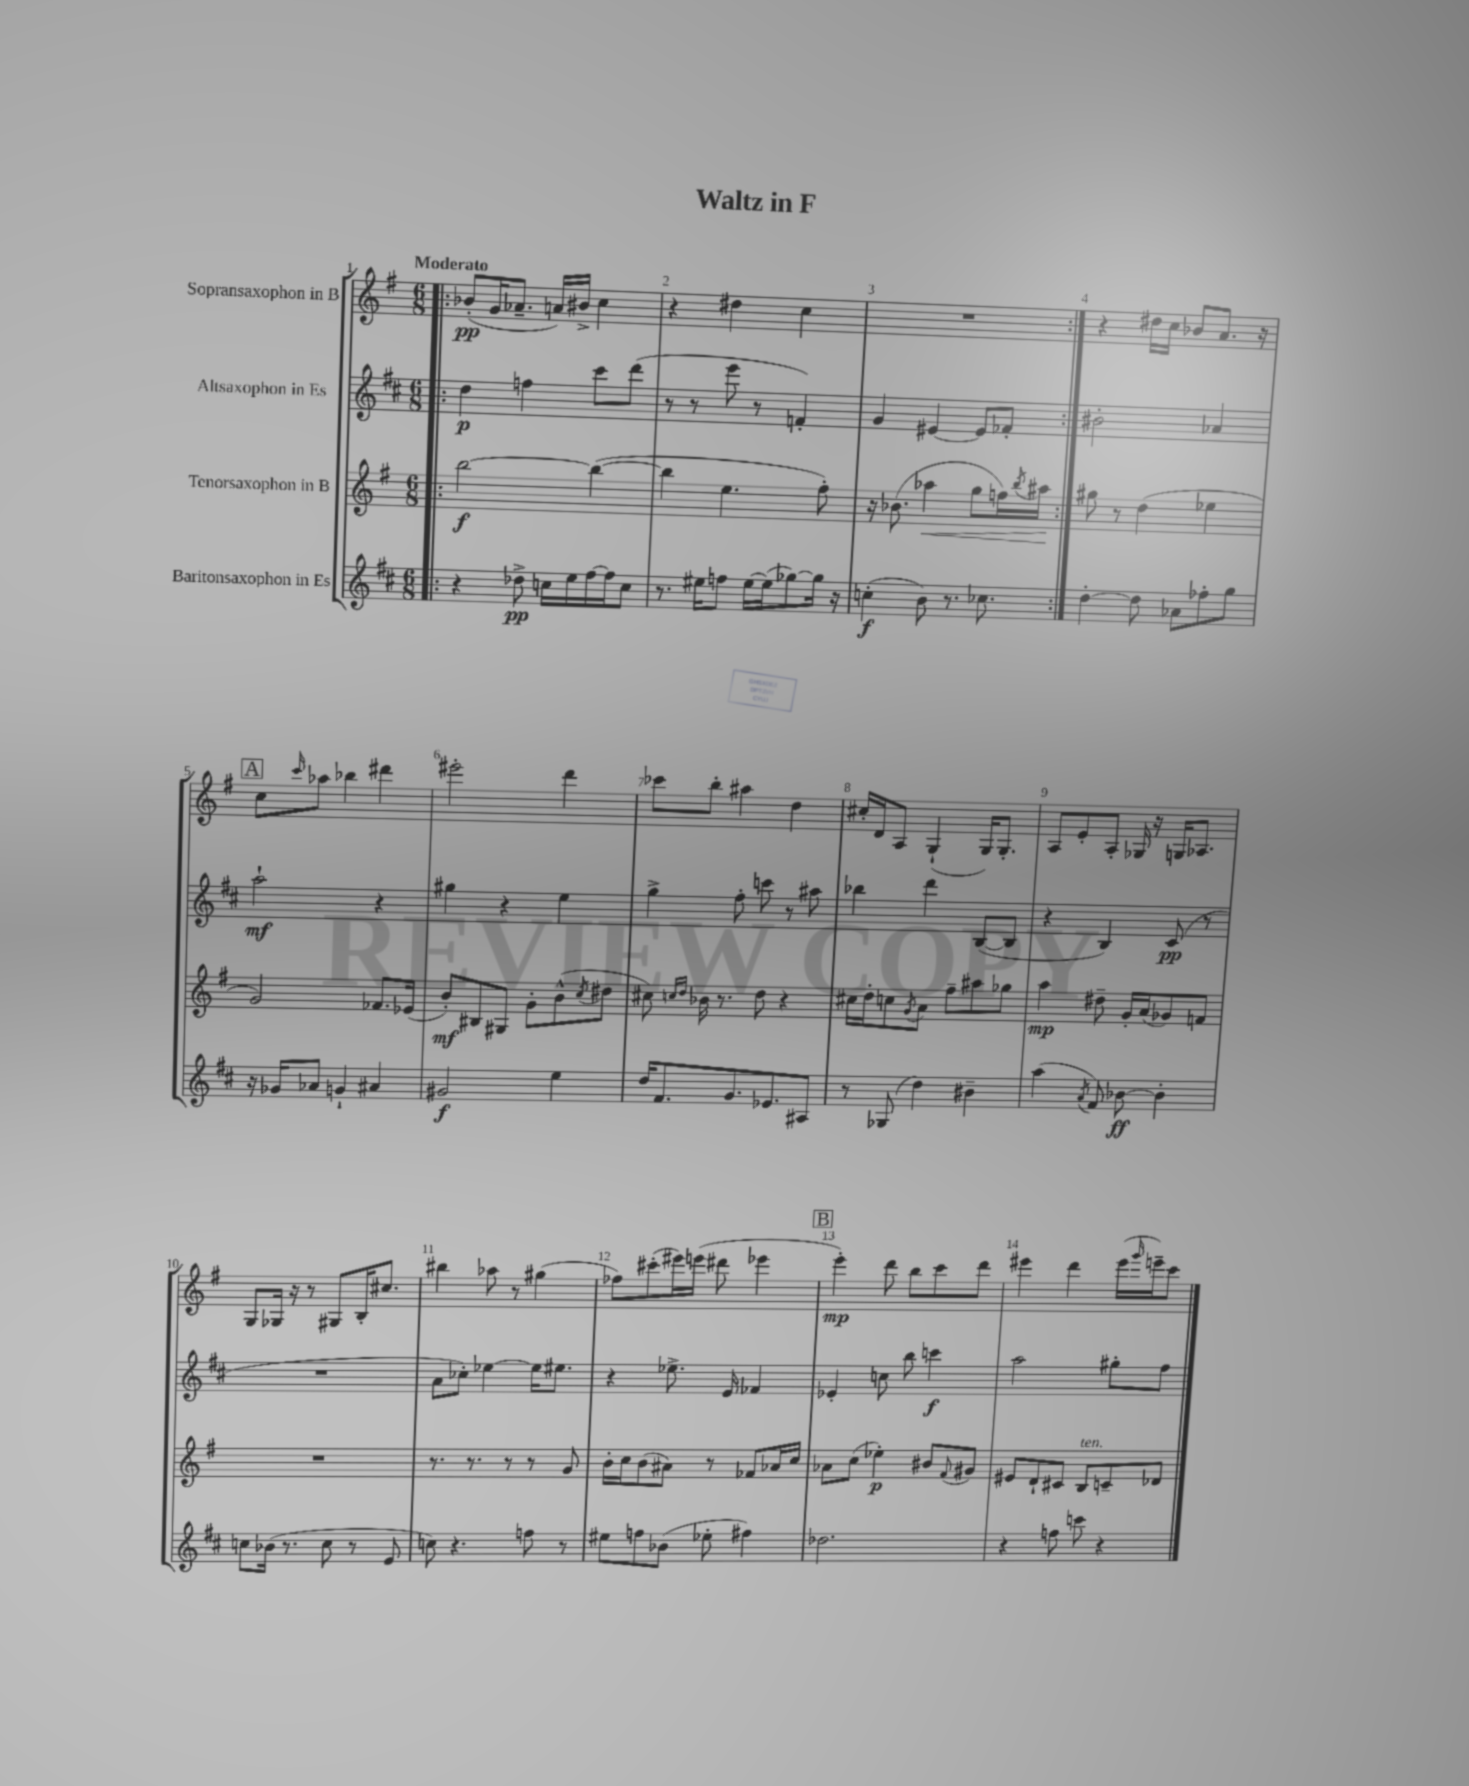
\header { title = "Waltz in F" }
<<
\new StaffGroup <<
\new Staff = "s0" \with { instrumentName = "Sopransaxophon in B" } {
    \clef treble \key g \major \numericTimeSignature \time 6/8 \tempo "Moderato"
    \repeat volta 2 { \bar ".|:" bes'8-.\pp( g'16 aes'8.-- a'16) bis'16-> c''4 |
    r4 dis''4 c''4 |
    R2. | }
    r4 dis''16 c''16 bes'8 a'8. r16 |
    \mark \markup { \box "A" } c''8 \grace { c'''16 } aes''8 bes''4 dis'''4 |
    eis'''2-. d'''4 |
    ces'''8 b''8-. ais''4 d''4 |
    cis''16-. d'16 a8 g4-!( g16) g8.-. |
    a8 e'8-. a8-. ges16 r16 g16 aes8. |
    g8 ges16 r16 r8 gis8 b16-. cis''8. |
    bis''4 aes''8 r8 gis''4( |
    fes''8) cis'''8-.( eis'''16) e'''16( dis'''8 ees'''4 |
    \mark \markup { \box "B" } e'''4-.\mp) d'''8 b''8 c'''8 d'''8 |
    eis'''4 d'''4 eis'''16( \grace { g'''16 } e'''16--) c'''8 \bar "|." |
}
\new Staff = "s1" \with { instrumentName = "Altsaxophon in Es" } {
    \clef treble \key d \major \numericTimeSignature \time 6/8
    \repeat volta 2 { \bar ".|:" d''4\p f''4 cis'''8 d'''8( |
    r8 r8 e'''8 r8 f'4-.) |
    g'4 eis'4~ eis'8 fes'8-. | }
    bis'2-. aes'4 |
    \mark \markup { \box "A" } a''2-!\mf r4 |
    gis''4 r4 e''4 |
    g''4-> fis''8-. c'''8 r8 ais''8 |
    bes''4 d'''4 b8~( b8 |
    r4 b4) cis'8\pp( r8 |
    R2. |
    a'8 ces''8-.) ees''4~ ees''16 eis''8. |
    r4 ees''8.-> e'16 fes'4 |
    \mark \markup { \box "B" } ees'4-. c''8 b''8 c'''4\f |
    a''2 gis''8-. fis''8 \bar "|." |
}
\new Staff = "s2" \with { instrumentName = "Tenorsaxophon in B" } {
    \clef treble \key g \major \numericTimeSignature \time 6/8
    \repeat volta 2 { \bar ".|:" b''2~\f b''4~( |
    b''4 e''4. fis''8-.) |
    r16 bes'8.( aes''4\< g''8 f''16) \acciaccatura { b''8 } ais''16\! | }
    gis''8 r8 d''4( ees''4 |
    \mark \markup { \box "A" } g'2) fes'8. ees'16( |
    b'8-.\mf) bis8 gis8 g'8-. b'8-^( \acciaccatura { c''8 } dis''8 |
    cis''8) \grace { c''16 d''16 } bes'16 r8. d''8 r4 |
    cis''16 d''16-. c''8 \acciaccatura { g'8 } a'8 fis''8-- ais''8 ges''8 |
    a''4\mp dis''8-- g'16-. a'16( ges'8) f'8 |
    R2. |
    r8. r8. r8 r8 g'8 |
    b'16-. c''16 b'8( ais'8) r8 fes'8 aes'16 c''16 |
    \mark \markup { \box "B" } aes'8 c''8( ees''4-.\p) bis'8 \appoggiatura { fis'8 } gis'8 |
    eis'8 d'8-! cis'8 b8^\markup { \italic "ten." } c'8-- des'8 \bar "|." |
}
\new Staff = "s3" \with { instrumentName = "Baritonsaxophon in Es" } {
    \clef treble \key d \major \numericTimeSignature \time 6/8
    \repeat volta 2 { \bar ".|:" r4 des''8->\pp c''16 e''16 fis''16~ fis''16 c''8 |
    r8. eis''16 f''8 eis''16~ eis''16( ges''8~) ges''16 r16 |
    c''4-.\f( b'8) r8. ces''8. | }
    d''4~-. d''8 aes'8 fes''8-. g''8 |
    \mark \markup { \box "A" } r16 ges'16 aes'8 g'4-! ais'4 |
    gis'2\f e''4 |
    d''16 fis'8. g'8. ees'8. ais8 |
    r8 ges8( d''4) bis'4-- |
    a''4( \acciaccatura { a'8 } fis'8) bes'8~\ff bes'4-. |
    c''8 bes'16( r8. c''8 r8 e'8 |
    c''8) r4. f''8 r8 |
    eis''8 f''8 bes'8( ees''8-. fis''4) |
    \mark \markup { \box "B" } des''2. |
    r4 f''8 c'''8 r4 \bar "|." |
}
>>
>>
\layout { \context { \Score \override BarNumber.break-visibility = ##(#f #t #t) barNumberVisibility = #all-bar-numbers-visible } }
